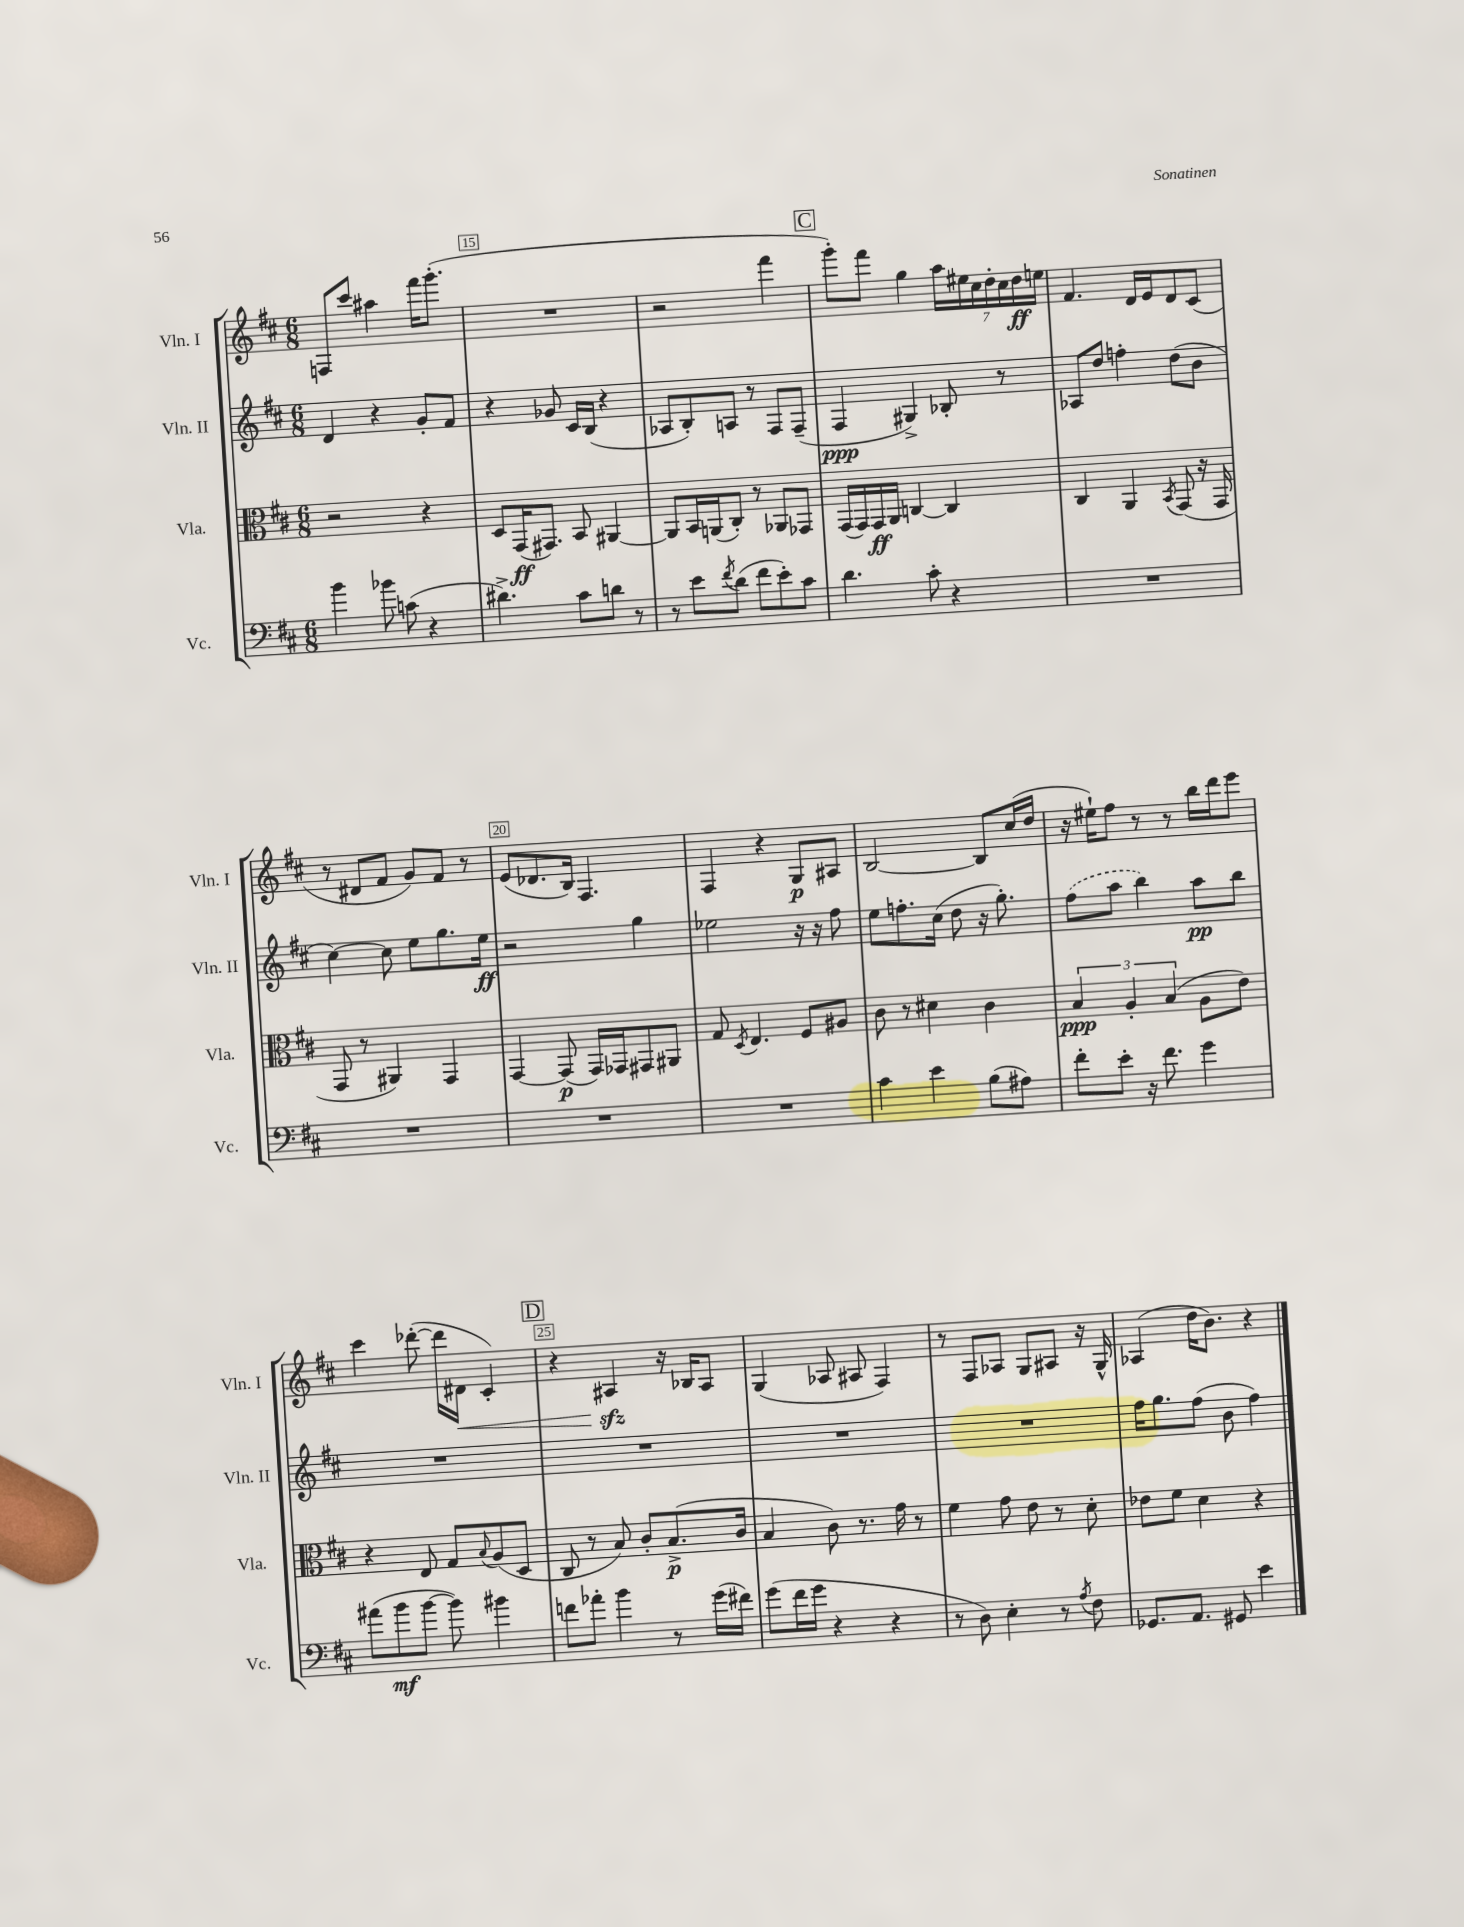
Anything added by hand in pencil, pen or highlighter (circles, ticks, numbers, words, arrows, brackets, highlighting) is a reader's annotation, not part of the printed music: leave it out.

**kern	**kern	**kern	**kern
*staff4	*staff3	*staff2	*staff1
*clefF4	*clefC3	*clefG2	*clefG2
*k[f#c#]	*k[f#c#]	*k[f#c#]	*k[f#c#]
*M6/8	*M6/8	*M6/8	*M6/8
4b	2r	4d	8F
.	.	.	8ccc#
8b-	.	4r	4aa#
(8c	.	.	.
4r	4r	8g'	16fff#
.	.	.	(8.ggg'
.	.	8f#	.
=	=	=	=
4.d#^)	8D	4r	2.r
.	(16GG	.	.
.	8.GG#)	.	.
.	.	8g-	.
8c#	8BB	16c#	.
.	.	(16B	.
8d	[4AA#	4r	.
8r	.	.	.
=	=	=	=
8r	8AA#]	8A-	2r
8e	16BB	8B')	.
.	(16AA	.	.
8qf#	.	.	.
(8d	8C#')	8A	.
8f#	8r	8r	.
8e')	8AA-	8F#	4fff#
8c#	8GG-	(8F#~	.
=	=	=	=
4.d	(16GG	4F#	8ggg')
.	16GG)	.	.
.	16GG	.	8fff#
.	16AA	.	.
.	[4C	4G#^)	4gg
8c#'	.	.	.
4r	4C]	8B-'	28aa
.	.	.	28ee#
.	.	.	28cc#
.	.	.	28dd'
.	.	8r	.
.	.	.	28cc#
.	.	.	28dd
.	.	.	28ee
=	=	=	=
2.r	4C#	8A-	4.f#
.	.	8dd	.
.	4AA	4ff'	.
.	.	.	16d
.	.	.	16e
.	8qBB	.	.
.	(8GG	(8dd	8d
.	16r	8b	(8c#
.	16GG	.	.
=	=	=	=
2.r	8GG	[4cc#)	8r
.	8r	.	8d#
.	4AA#)	8cc#]	8f#
.	.	8ee	8g)
.	4GG	8.gg	8f#
.	.	.	8r
.	.	16ee	.
=	=	=	=
2.r	[4GG	2r	(8e
.	.	.	8.d-
.	(8GG]	.	.
.	.	.	16B)
.	16GG)	.	4.F#
.	16GG-	.	.
.	8GG#	4gg	.
.	8AA#	.	.
=	=	=	=
2.r	8G	2ee-	4F#
.	8qD	.	.
.	4.E	.	.
.	.	.	4r
.	8F#	16r	8G
.	.	16r	.
.	8A#	8ff#	8A#
=	=	=	=
4c#	8c#	8ee	[2B
.	8r	8.ff'	.
4e	4d#	.	.
.	.	(16cc#	.
.	.	8dd	.
(8B	4c#	16r	8B]
.	.	8.gg')	.
8A#)	.	.	(16cc#
.	.	.	16dd
=	=	=	=
8f#'	6B	(8ff#	16r
.	.	.	16ee#`)
8e'	.	8aa	8ff#
.	6A'	.	.
16r	.	4bb)	8r
8.f#	.	.	.
.	(6B	.	.
.	.	.	8r
4g	8A	8aa	16bb
.	.	.	16ddd
.	8e)	8bb	8eee
=	=	=	=
(8a#	4r	2.r	4ccc#
8b	.	.	.
[8b	8E	.	([8ddd-'
8b])	8G	.	16ddd-]
.	.	.	16d#
.	8qqB	.	.
4b#	(8A	.	4c#')
.	8D	.	.
=	=	=	=
8f	8C#	2.r	4r
8a-'	8r	.	.
4b	8B)	.	4A#
.	8c#'	.	.
8r	(8.B^	.	16r
.	.	.	16B-
(16g	.	.	8A#
16f#)	16c#	.	.
=	=	=	=
(8g	4B	2.r	(4G
16f#	.	.	.
16g	.	.	.
4r	8c#)	.	8A-
.	8.r	.	8A#
4r	.	.	4F#)
.	16g	.	.
.	8r	.	.
=	=	=	=
8r	4f#	2.r	8r
8D)	.	.	8F#
4E'	8g	.	8A-
.	8e	.	8G
8r	8r	.	8A#
8qA	.	.	.
8F#	8d'	.	16r
.	.	.	16G^^
=	=	=	=
8.GG-	8e-	16ff#	(4A-
.	.	8.gg	.
.	8f#	.	.
8.AA	.	.	.
.	4d	(8ff#	16dd
.	.	.	8.b)
8GG#	.	8b	.
4e	4r	4ff#)	4r
==	==	==	==
*-	*-	*-	*-
